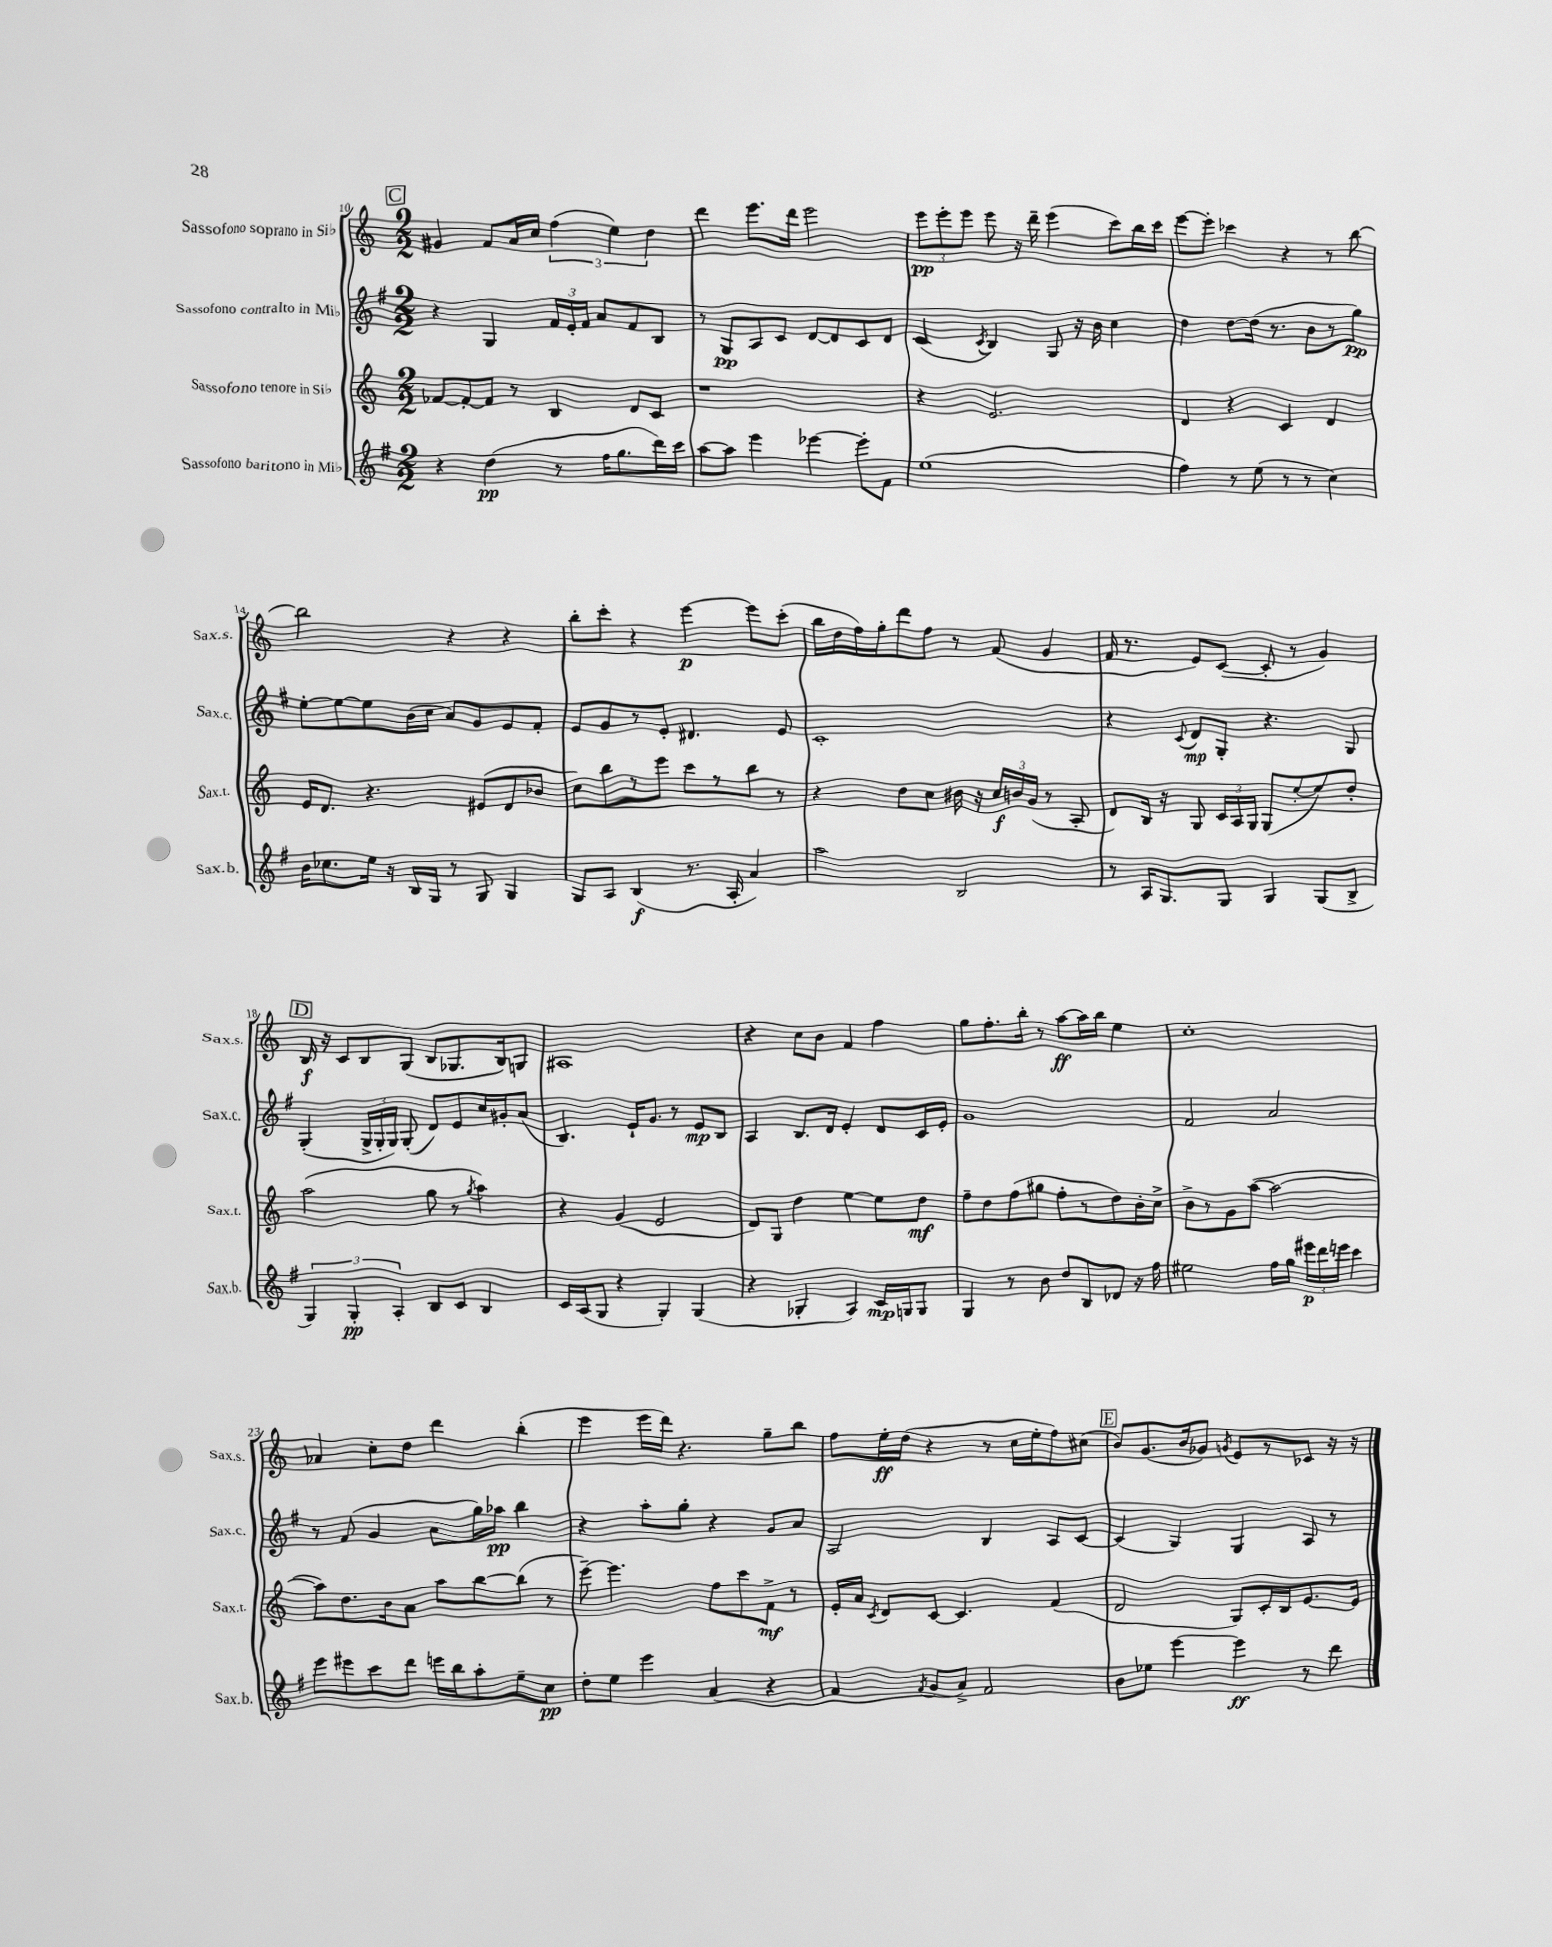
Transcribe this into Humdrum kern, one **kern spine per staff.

**kern	**kern	**kern	**kern
*staff4	*staff3	*staff2	*staff1
*clefG2	*clefG2	*clefG2	*clefG2
*k[f#]	*k[]	*k[f#]	*k[]
*M2/2	*M2/2	*M2/2	*M2/2
4r	[8f-	4r	4g#
.	8f-'_	.	.
(4dd	8f-]	4G	8f
.	8r	.	16a
.	.	.	16cc
8r	4B	24f#	(6ff
.	.	24e'	.
.	.	24f#	.
16ff#	.	8a	.
.	.	.	6ee)
8.gg	.	.	.
.	8d	8f#	.
.	.	.	6dd
16ddd)	8c	8B	.
16ccc	.	.	.
=	=	=	=
[8aa	1r	8r	4ddd
8aa]	.	8G	.
4eee	.	8A	8.eee
.	.	8c	.
.	.	.	16ddd
[4eee-	.	[8d	2eee
.	.	8d]	.
8eee-']	.	8c	.
8f#	.	8d	.
=	=	=	=
(1ee	4r	(4c	12eee
.	.	.	12eee'
.	.	.	12eee
.	.	8qc	.
.	2.e	4B)	8eee
.	.	.	16r
.	.	.	16ddd~
.	.	8G	(4eee
.	.	16r	.
.	.	16b	.
.	.	4cc	8ccc)
.	.	.	16bb
.	.	.	16ccc
=	=	=	=
4ff#)	4d	4dd	[8eee
.	.	.	8eee']
8r	4r	[8dd	4ccc-
(8ee	.	(16dd]	.
.	.	8.r	.
8r	4c	.	4r
8r	.	8b	.
4cc)	4d	8r	8r
.	.	8gg)	[8bb
=	=	=	=
16b	16e	[8ee'	2bb]
8.cc-	8.d	.	.
.	.	8ee_	.
16ee	4.r	8ee]	.
16r	.	.	.
16B	.	(16b	.
16G	.	16cc	.
8r	.	8a)	4r
8G	(8e#	8g	.
4G	8d	8e	4r
.	8b-	8f#'	.
=	=	=	=
8G	8cc)	8e	8bb'
8A	8bb	8g	8ccc'
(4B	8r	8r	4r
.	8eee	8e'	.
8.r	8ccc	4.d#	[4eee
.	8r	.	.
16A'	.	.	.
4a)	8bb	.	8eee]
.	8r	8e	(8ccc'
=	=	=	=
2aa	4r	1c'	16bb
.	.	.	16dd
.	.	.	16ff)
.	.	.	16gg'
.	8dd	.	8ddd
.	8cc	.	8ff
2B	16b#	.	8r
.	16r	.	.
.	24cc	.	(8f
.	24b	.	.
.	(24g	.	.
.	8r	.	4g
.	8A'	.	.
=	=	=	=
8r	8d)	4r	16f
.	.	.	8.r
16A	16B	.	.
8.G	16r	.	.
.	.	8qqc	.
.	8G	8d	8e)
8G	24c	8G'	([8c
.	24A	.	.
.	24G	.	.
4G	(8G	4.r	8c']
.	[8ee'	.	8r
(8G	8ee])	.	4g)
8B^	8dd'	8G	.
=	=	=	=
6G)	(2aa	(4G'	16B
.	.	.	16r
.	.	.	8c
6G'	.	.	.
.	.	24G^	8B
.	.	24G'	.
6A'	.	24G)	.
.	.	(8G'	(8G
8B	8gg	8d)	8B
8c	8r	8e	8.G-
.	8qgg	.	.
4B	4aa)	16cc	.
.	.	16g#'	16B)
.	.	(8a	8G
=	=	=	=
16c	4r	4.B)	1A#
(16A	.	.	.
8G	.	.	.
4r	(4g	.	.
.	.	16e`	.
.	.	8.g	.
4G')	2e	.	.
.	.	8r	.
(4G	.	8e	.
.	.	8B	.
=	=	=	=
4r	8d)	4A	4r
.	8G	.	.
4G-'	4dd	8.B	8cc
.	.	.	8b
.	.	16d	.
4A)	[4ee	4e'	4f
16c	8ee]	8d	4ff
16G	.	.	.
8G	8dd	16c	.
.	.	16e'	.
=	=	=	=
4G	8ff~	1g	8gg
.	8dd	.	8.ff'
8r	(8ff	.	.
.	.	.	16bb'
8b	8gg#	.	8r
8dd	8ff'	.	[8aa
8B	8r	.	16aa]
.	.	.	16bb
8d-	8dd)	.	4ee
16r	16b'	.	.
16ff#	16cc^	.	.
=	=	=	=
2ee#	8b^	2f#	1cc'
.	8r	.	.
.	8g	.	.
.	([8aa	.	.
16ff#	2aa_	2a	.
16gg	.	.	.
24eee#	.	.	.
24ddd	.	.	.
24eee	.	.	.
4ccc	.	.	.
=	=	=	=
8eee	8aa])	8r	4a-
8eee#	8.dd	(8f#	.
8ccc	.	4g	8cc'
.	16b	.	.
8ddd	8a	.	8dd
16eee	8aa	8a	4ddd
16bb	.	.	.
8aa'	[8bb	16gg)	.
.	.	16aa-	.
8ee~	(8bb]	4bb	(4bb'
8cc	8r	.	.
=	=	=	=
8dd'	[8eee~)	4r	4eee
8ee	4.eee]	.	.
4eee	.	8aa'	16eee
.	.	.	16ddd)
.	.	8gg'	4.r
(4a	8ff	4r	.
.	8ccc	.	.
4r	8f^	8g	8gg~
.	8r	8a	8bb
=	=	=	=
4f#	16e'	2A	8ff
.	16a	.	.
.	8qc	.	.
.	8d	.	16ee'
.	.	.	(16dd
8qf#	.	.	.
8g	[8c	.	4r
8a^)	4.c]	.	.
2f#	.	4B	8r
.	.	.	16cc
.	.	.	16ee'
.	(4f	8A	8ff)
.	.	[8c	(8cc#
=	=	=	=
8b	2d	(4c]	8b)
8ee-	.	.	(8.g
[4eee	.	4G)	.
.	.	.	16b
.	.	.	8g-)
.	.	.	8qg
4eee]	8G)	4G	8e
.	16c'	.	8r
.	16B	.	.
8r	[8.e	8A	8c-
8ddd	.	8r	16r
.	16e]	.	16r
==	==	==	==
*-	*-	*-	*-
